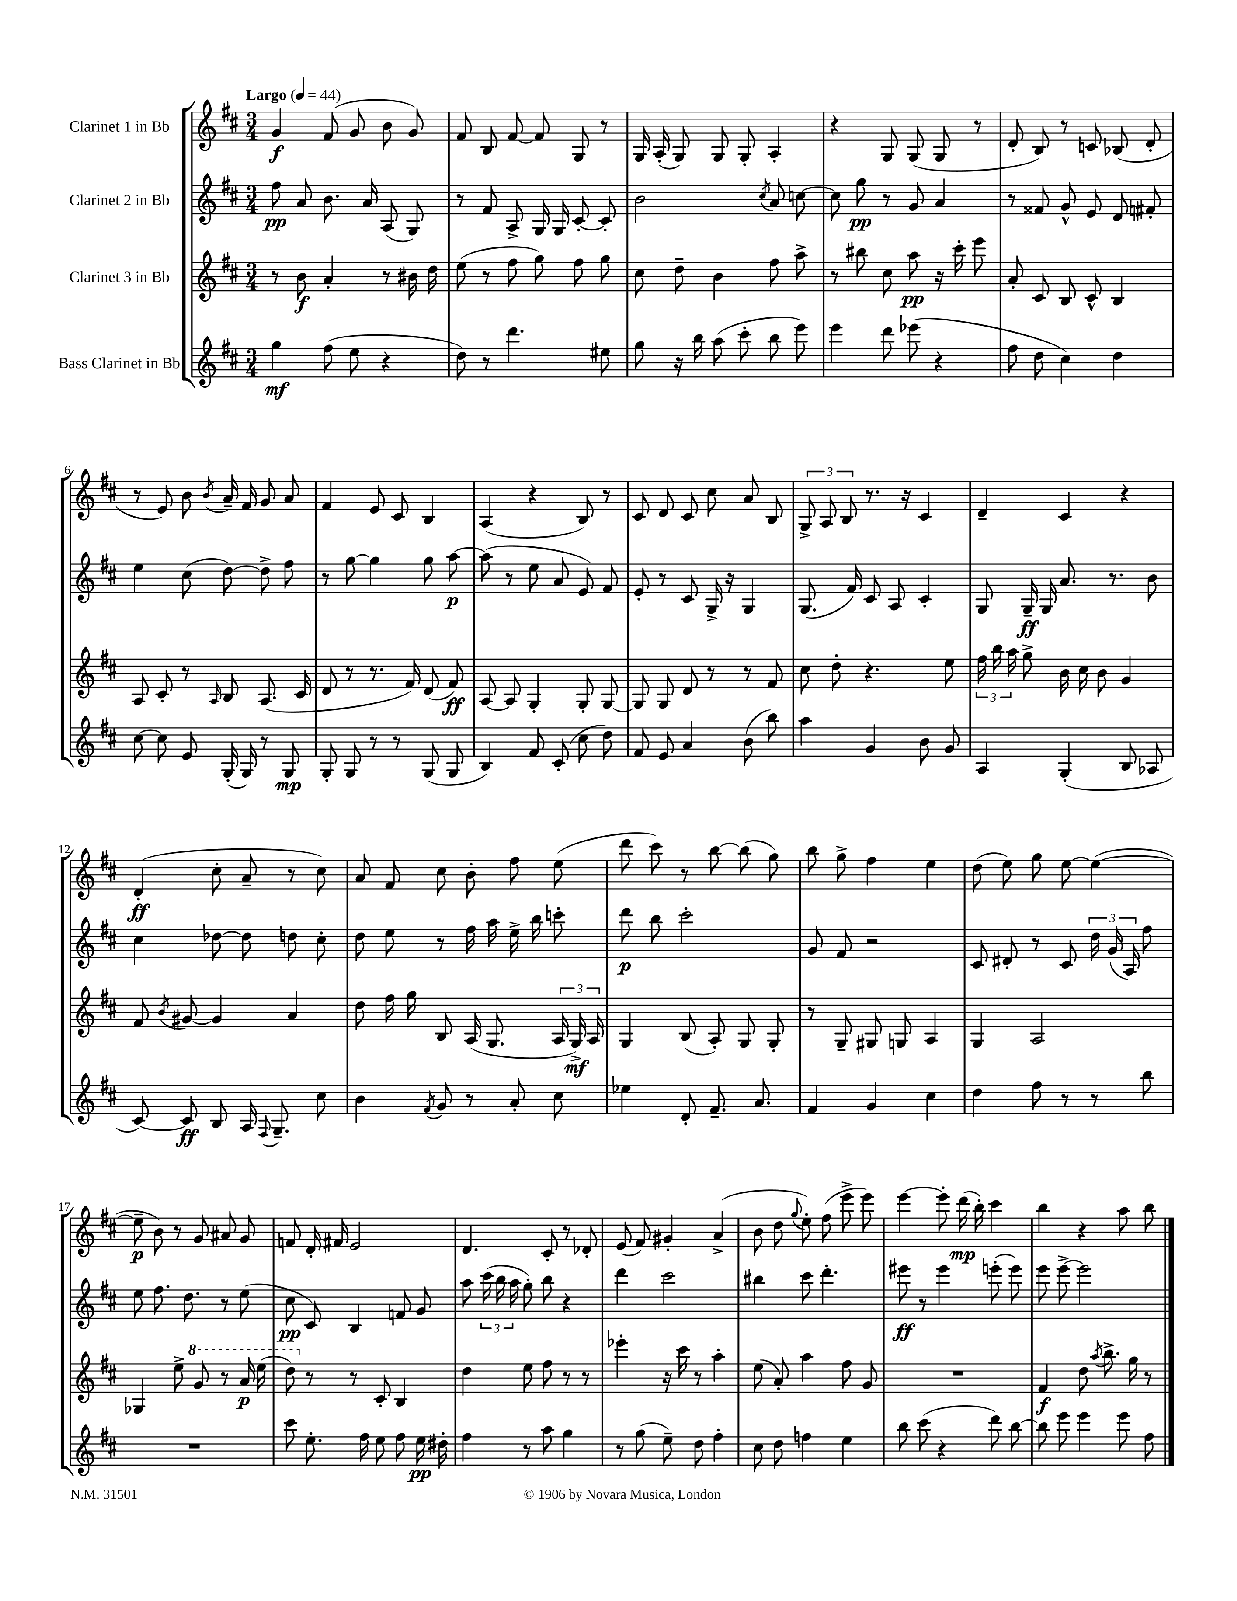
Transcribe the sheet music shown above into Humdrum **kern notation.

**kern	**kern	**kern	**kern
*staff4	*staff3	*staff2	*staff1
*clefG2	*clefG2	*clefG2	*clefG2
*k[f#c#]	*k[f#c#]	*k[f#c#]	*k[f#c#]
*M3/4	*M3/4	*M3/4	*M3/4
*MM44	*MM44	*MM44	*MM44
4gg	8r	8ff#	4g
.	8b	8a	.
(8ff#	4a'	8.b	(8f#
8ee	.	.	8g
.	.	16a	.
4r	8r	(8A	8b
.	16b#	8G)	8g)
.	16dd	.	.
=	=	=	=
8dd)	(8ee	8r	8f#
8r	8r	8f#	8B
4.ddd	8ff#	8A^	[8f#
.	8gg)	16G	8f#]
.	.	16G	.
.	8ff#	[8c#'	8G
8ee#	8gg	8c#']	8r
=	=	=	=
8gg	8cc#	2b	16G
.	.	.	(16A'
16r	8dd~	.	8G)
16bb	.	.	.
(8aa	4b	.	8G
8ccc#'	.	.	8G'
.	.	8qcc#	.
8bb	8ff#	8a	4A'
8eee)	8aa^	[8cc	.
=	=	=	=
4eee	8r	8cc]	4r
.	8bb#	8gg	.
8ddd	8cc#	8r	8G
(8eee-	8aa	8g	(8G
4r	16r	4a	8G
.	16ccc#'	.	.
.	8eee	.	8r
=	=	=	=
8ff#	8a'	8r	8d'
8dd	8c#	8f##	8B)
4cc#)	8B	8g^^	8r
.	8c#^^	8e	8c
4dd	4B	8d	(8B-
.	.	8f#'	8d'
=	=	=	=
[8cc#	8A	4ee	8r
8cc#]	8c#'	.	8e)
8e	8r	(8cc#	8b
.	16qqA	.	8qb
(16G'	8B	[8dd)	16a~
16G)	.	.	16f#
8r	(8.A	8dd^]	8g
8G	.	8ff#	8a
.	16c#	.	.
=	=	=	=
8G'	8d	8r	4f#
8G	8r	[8gg	.
8r	8.r	4gg]	8e
8r	.	.	8c#
.	16f#)	.	.
(8G	(8d	8gg	4B
8G	8f#)	[8aa	.
=	=	=	=
4B)	[8A	(8aa]	(4A
.	8A]	8r	.
8f#	4G'	8ee	4r
(8c#'	.	8a	.
8cc#	8G'	8e)	8B)
8dd)	[8G	8f#	8r
=	=	=	=
8f#	8G]	8e'	8c#
8e	8G	8r	8d
4a	8d	8c#	8c#
.	8r	16G^	8cc#
.	.	16r	.
(8b	8r	4G	8a
8bb)	8f#	.	8B
=	=	=	=
4aa	8cc#	(8.G	12G^
.	.	.	12A
.	8dd'	.	.
.	.	.	12B
.	.	16f#)	.
4g	4.r	8c#	8.r
.	.	8A	.
.	.	.	16r
8b	.	4c#'	4c#
8g	8ee	.	.
=	=	=	=
4A	24ff#	8G	4d~
.	24bb	.	.
.	24aa	.	.
.	8gg^	16G~	.
.	.	16G	.
(4G'	16b	8.a	4c#
.	16cc#	.	.
.	8b	.	.
.	.	8.r	.
8B	4g	.	4r
8A-	.	8b	.
=	=	=	=
[8c#)	8f#	4cc#	(4d'
.	8qb	.	.
8c#]	[8g#	.	.
8B	4g#]	[8dd-	8cc#'
16A	.	8dd-]	8a~
8qqF#	.	.	.
8.G~	.	.	.
.	4a	8dd	8r
8cc#	.	8cc#'	8cc#)
=	=	=	=
4b	8dd	8dd	8a
.	16ff#	8ee	8f#
.	16gg	.	.
8qf#	.	.	.
8g	8B	8r	8cc#
8r	(16A	16ff#	8b'
.	8.G	16aa	.
8a'	.	16ee^	8ff#
.	.	16bb	.
8cc#	24A	8ccc'	(8ee
.	24G^)	.	.
.	24A	.	.
=	=	=	=
4ee-	4G	8ddd	8ddd
.	.	8bb	8ccc#)
8d'	(8B	2ccc#'	8r
8.f#~	8A')	.	[8bb
.	8G	.	(8bb]
8.a	.	.	.
.	8G'	.	8gg)
=	=	=	=
4f#	8r	8g	8bb
.	8G~	8f#	8gg^
4g	8G#	2r	4ff#
.	8G	.	.
4cc#	4A	.	4ee
=	=	=	=
4dd	4G	8c#	(8dd
.	.	8d#'	8ee)
8ff#	2A	8r	8gg
8r	.	8c#	[8ee
8r	.	24dd	(4ee_
.	.	(24g	.
.	.	24A)	.
8bb	.	8ff#	.
=	=	=	=
2.r	4G-	8ee	8ee~]
.	.	8.ff#	8b)
.	8ee^	.	8r
.	.	8.dd	.
.	8gg	.	8g
.	8r	8r	8a#
.	16aa	(8ee	8g
.	(16eee	.	.
=	=	=	=
8ccc#	8ddd)	8cc#	8f
8.ee'	8r	8c#)	16d'
.	.	.	16f#
.	8r	4B	2e
16ff#	.	.	.
8ee	8c#'	.	.
8ff#	4B	8f	.
16ee	.	8g	.
16dd#'	.	.	.
=	=	=	=
4ff#	4dd	8aa	4.d
.	.	(24ccc#	.
.	.	24bb	.
.	.	24aa	.
8r	8ee	8gg')	.
8aa	8ff#	8bb	8c#'
4gg	8r	4r	8r
.	8r	.	8d-'
=	=	=	=
8r	4eee-'	4ddd	(8e
(8gg	.	.	8f#)
8ee~)	16r	2ccc#	4g#'
.	16ccc#	.	.
8dd	8r	.	.
4ff#'	4aa'	.	(4a^
=	=	=	=
8cc#	(8ee	4bb#	8b
8dd	8a')	.	8dd
.	.	.	8qqgg
4ff	4aa	8ccc#	8ee')
.	.	4.ddd'	(8ff#
4ee	8ff#	.	8eee^
.	8g	.	8eee)
=	=	=	=
8bb	2.r	8eee#	[4eee
(8ccc#	.	8r	.
4r	.	4eee#	8eee']
.	.	.	(16ddd
.	.	.	16bb')
8ddd)	.	(8eee'	4ccc#
[8bb	.	8eee)	.
=	=	=	=
8bb]	4f#	8eee	4bb
8eee	.	[8eee^	.
4eee	8dd	2eee]	4r
.	8qaa	.	.
.	8.bb^	.	.
8eee	.	.	8aa
.	16gg	.	.
8ff#	8r	.	8bb
==	==	==	==
*-	*-	*-	*-
